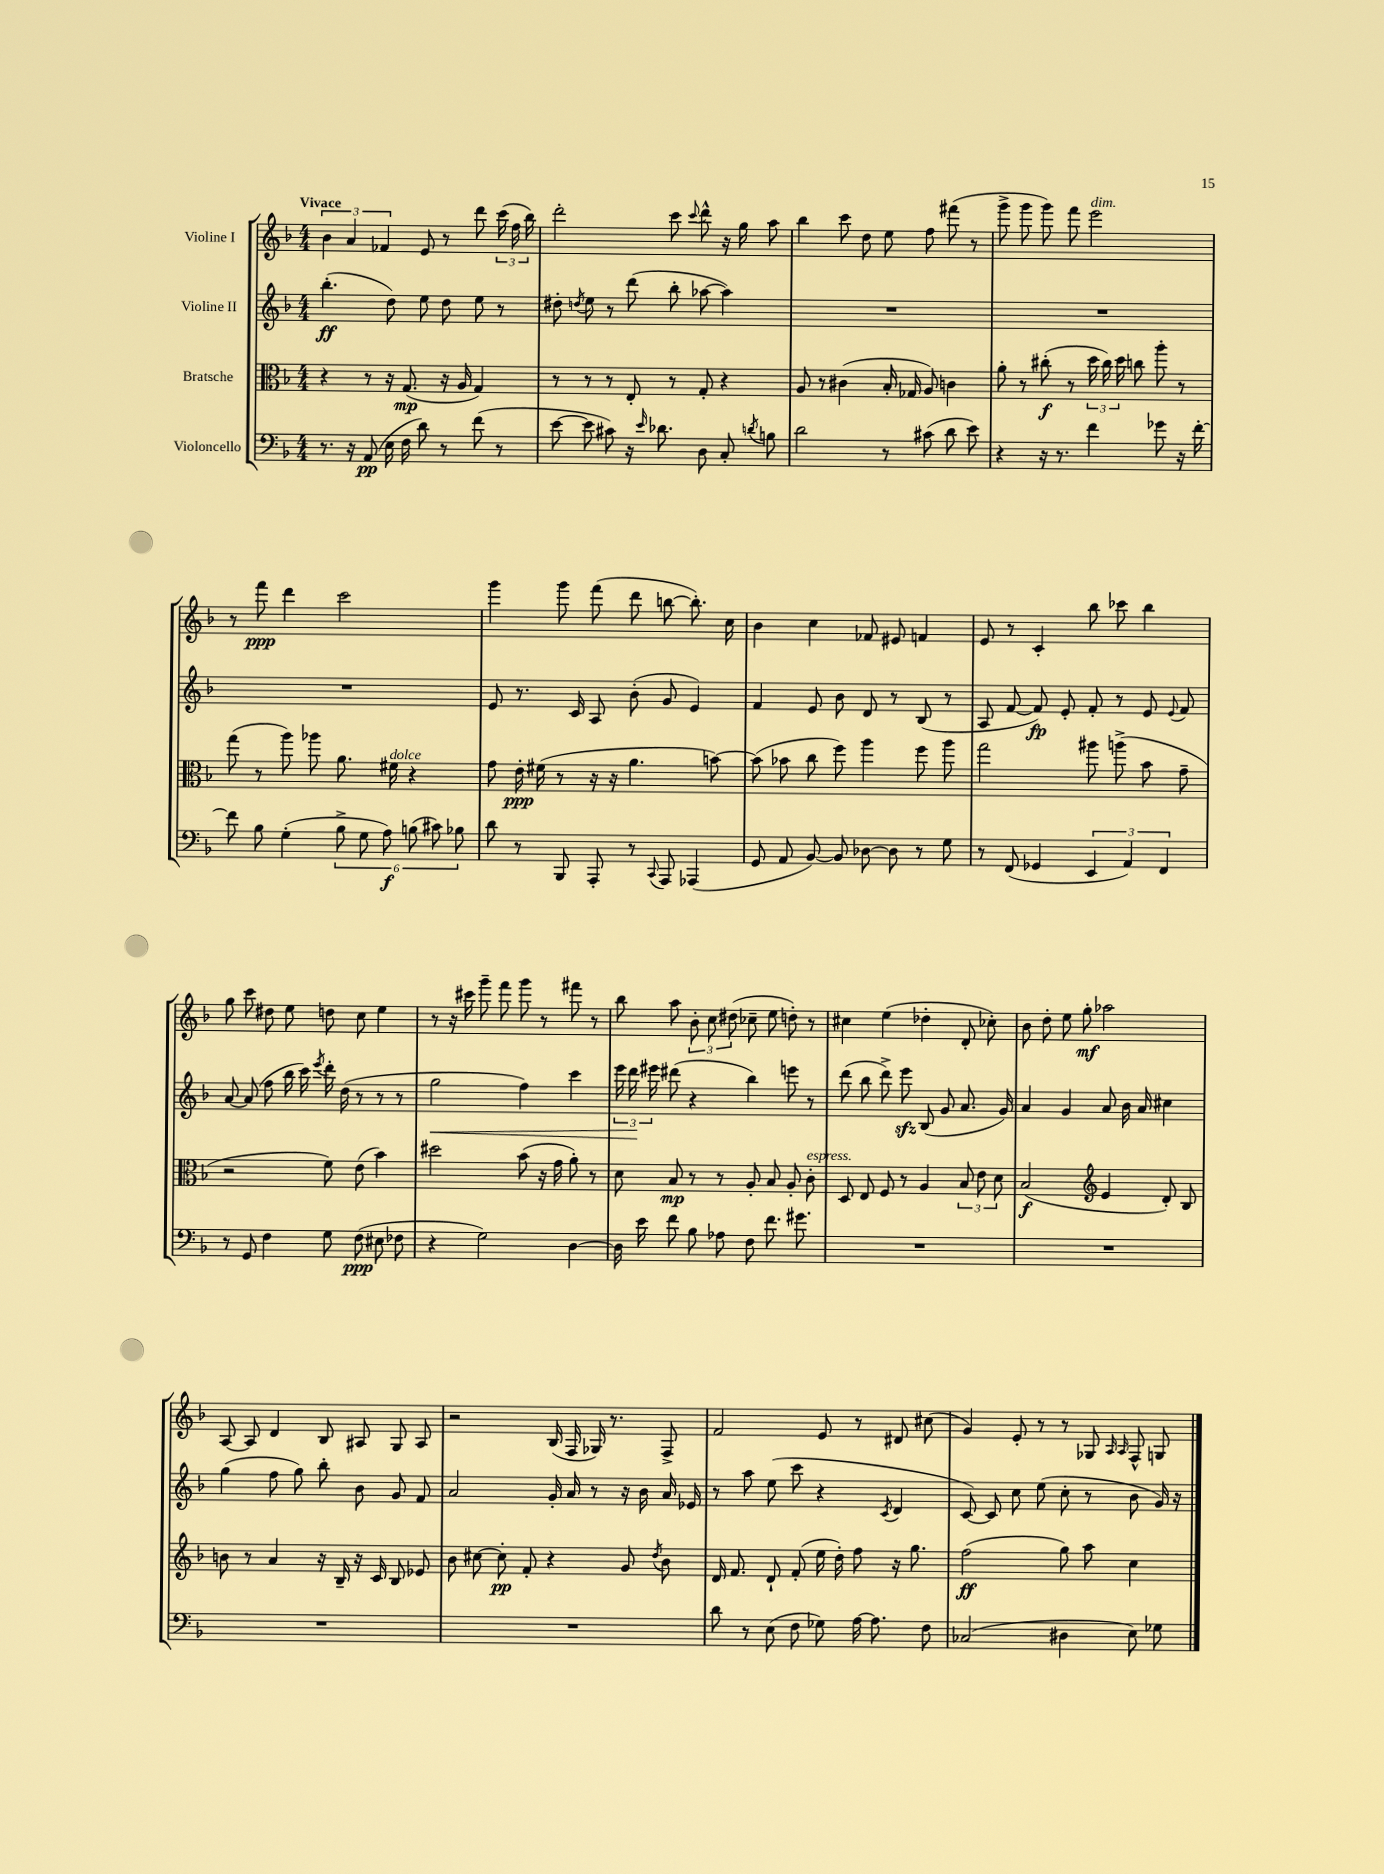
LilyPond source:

<<
\new StaffGroup <<
\new Staff = "s0" \with { instrumentName = "Violine I" } {
    \clef treble \key f \major \numericTimeSignature \time 4/4 \tempo "Vivace"
    \autoBeamOff \tuplet 3/2 { bes'4 a'4 fes'4 } e'8 r8 d'''8 \tuplet 3/2 { c'''16( f''16 bes''16) } |
    d'''2-. c'''8 \appoggiatura { c'''8 } d'''8-^ r16 g''16 a''8 |
    bes''4 c'''8 d''8 e''8 f''8 fis'''8( r8 |
    g'''8-> g'''8 g'''8) f'''8 e'''2^\markup { \italic "dim." } |
    r8 f'''8\ppp d'''4 c'''2 |
    g'''4 g'''8 f'''8( d'''8 b''8~ b''8.-.) c''16 |
    bes'4 c''4 fes'8 eis'8 f'4 |
    e'8 r8 c'4-. bes''8 ces'''8 bes''4 |
    g''8 c'''8 dis''8 e''8 d''8 c''8 e''4 |
    r8 r16 cis'''16 g'''8-- f'''8 g'''8 r8 fis'''8 r8 |
    bes''8 a''8 \tuplet 3/2 { bes'8-. c''8 dis''8( } ces''8-- e''8 d''8-.) r8 |
    cis''4 e''4( des''4-. d'8-. ces''8-.) |
    bes'8 d''8-. e''8 g''8-.\mf aes''2 |
    a8~ a8 d'4 bes8 ais8 g8 ais8 |
    r2 bes16( f16 ges16) r8. f8-> |
    f'2 e'8 r8 dis'8 cis''8( |
    g'4) e'8-. r8 r8 ges8 \grace { a16 a16 } f8-^ g8 \bar "|." |
}
\new Staff = "s1" \with { instrumentName = "Violine II" } {
    \clef treble \key f \major \numericTimeSignature \time 4/4
    \autoBeamOff bes''4.-.\ff( d''8) e''8 d''8 e''8 r8 |
    dis''8-. \acciaccatura { d''8 } e''8 r8 d'''8( bes''8-. aes''8~ aes''4) |
    R1 |
    R1 |
    R1 |
    e'8 r8. c'16 a8 bes'8-.( g'8 e'4) |
    f'4 e'8 bes'8 d'8 r8 bes8( r8 |
    a8 f'8~ f'8\fp) e'8-. f'8-. r8 e'8 \appoggiatura { e'8 } f'8 |
    a'8~ a'8( f''8 bes''16 c'''16) \acciaccatura { e'''8 } d'''16-. d''16( r8 r8 r8 |
    g''2\< f''4) c'''4 |
    \tuplet 3/2 { e'''16 d'''16\! eis'''16 } dis'''8( r4 bes''4) e'''8 r8 |
    d'''8( bes''8 d'''8->) e'''8\sfz bes8( g'8 a'8. g'16) |
    a'4 g'4 a'8 bes'16 a'16 cis''4 |
    g''4( f''8 g''8) bes''8-. bes'8 g'8 f'8 |
    a'2 g'16-. a'16 r8 r16 bes'16 a'16 ees'16 |
    r8 a''8 e''8( c'''8 r4 \acciaccatura { c'8 } d'4 |
    c'8~) c'8 c''8 e''8( c''8-. r8 bes'8 g'16) r16 \bar "|." |
}
\new Staff = "s2" \with { instrumentName = "Bratsche" } {
    \clef alto \key f \major \numericTimeSignature \time 4/4
    \autoBeamOff r4 r8 r16 g8.\mp( r16 a16 g4) |
    r8 r8 r8 e8-. r8 g8-. r4 |
    a8 r8 cis'4( bes16-. ges16 a8) c'4 |
    a'8-. r8 cis''8-.\f( r8 \tuplet 3/2 { d''16 cis''16) d''16 } c''8 a''8-. r8 |
    g''8( r8 a''8) aes''8 a'8. fis'16^\markup { \italic "dolce" } r4 |
    g'8 e'16-.\ppp fis'16( r8 r16 r16 a'4. b'8~) |
    b'8( bes'8 c''8 f''8) a''4 f''8 a''8 |
    g''2 ais''8 a''8->( bes'8 g'8-- |
    r2 f'8) e'8( bes'4) |
    dis''2 bes'8( r16 g'16 a'8-.) r8 |
    d'8 bes8\mp r8 r8 a8-. bes8 a8-. c'8-.^\markup { \italic "espress." } |
    d8 e8 f8 r8 a4 \tuplet 3/2 { bes8 e'8 d'8 } |
    bes2\f( \clef treble e'4 d'8-.) bes8 |
    b'8 r8 a'4 r16 bes16-- r16 c'16 bes8 ees'8 |
    bes'8 cis''8~ cis''8-.\pp f'8-. r4 g'8 \acciaccatura { d''8 } bes'8 |
    d'16 f'8. d'8-! f'8-.( e''16 d''16-.) f''8 r16 g''8. |
    f''2\ff( g''8) a''8 c''4 \bar "|." |
}
\new Staff = "s3" \with { instrumentName = "Violoncello" } {
    \clef bass \key f \major \numericTimeSignature \time 4/4
    \autoBeamOff r8. r16 a,8\pp( e16 f16 d'8) r8 f'8( r8 |
    e'8~ e'8 cis'8) r16 \grace { e'16 } des'8. d8 c8-. \acciaccatura { d'8 } b8 |
    d'2 r8 cis'8( d'8 e'8) |
    r4 r16 r8. f'4 ges'8 r16 f'16~-. |
    f'8 bes8 g4-.( \tuplet 6/4 { bes8-> g8 a8\f) b8( cis'8) bes8 } |
    d'8 r8 bes,,8 a,,8-. r8 \appoggiatura { c,8 } a,,8 aes,,4( |
    g,8 a,8 bes,8~) bes,8 des8~ des8 r8 g8 |
    r8 f,8( ges,4 \tuplet 3/2 { e,4 a,4) f,4 } |
    r8 g,8 f4 g8 f8\ppp( eis8 fes8 |
    r4 g2) d4~ |
    d16 e'16 f'8 bes8 aes8 f8 f'8. gis'8. |
    R1 |
    R1 |
    R1 |
    R1 |
    d'8 r8 e8( f8 ges8) a16~ a8. f8 |
    ces2( dis4 e8) ges8 \bar "|." |
}
>>
>>
\layout { \context { \Score \remove "Bar_number_engraver" } }
